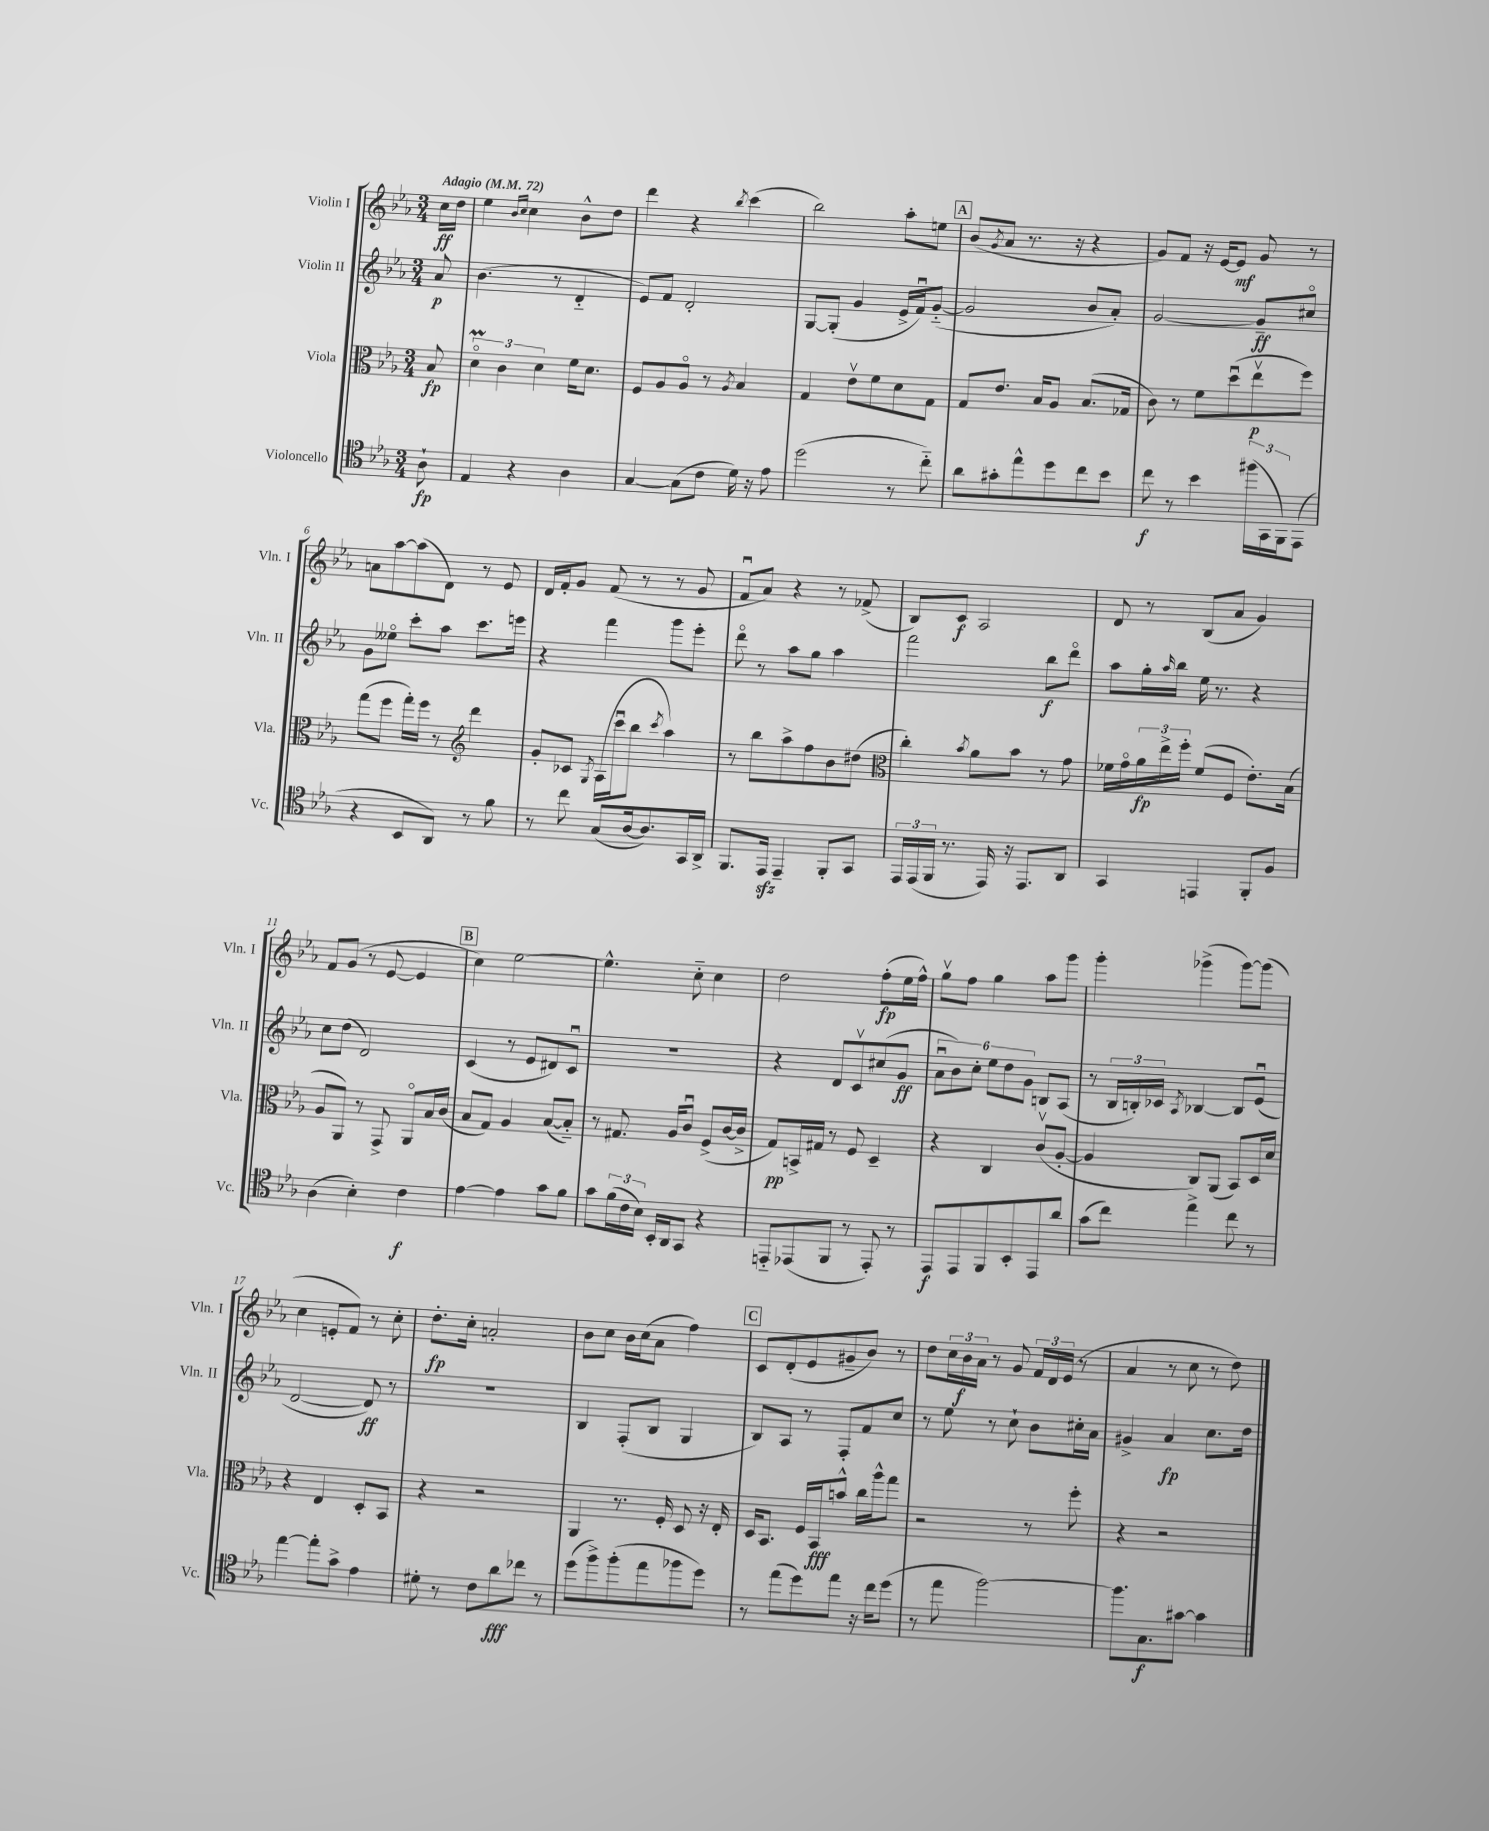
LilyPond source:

<<
\new StaffGroup <<
\new Staff = "s0" \with { instrumentName = "Violin I" shortInstrumentName = "Vln. I" } {
    \clef treble \key ees \major \numericTimeSignature \time 3/4 \partial 8 \tempo "Adagio" 4 = 72
    c''16\ff d''16 |
    ees''4 \grace { bes'16 c''16 } c''4 bes'8-^ d''8 |
    d'''4 r4 \acciaccatura { bes''8 } c'''4( |
    bes''2) aes''8-. e''8 |
    \mark \markup { \box "A" } bes'8( \acciaccatura { g'8 } aes'8 r8. r16 r4 |
    g'8) f'8 r16 ees'16~ ees'8\mf g'8 r8 |
    a'8 aes''8~ aes''8( d'8) r8 ees'8 |
    d'16 f'16-. g'8 f'8( r8 r8 g'8 |
    f'8\downbow aes'8) r4 r8 fes'8->( |
    bes8) c'8\f aes2 |
    d'8 r8 bes8( aes'8 g'4) |
    f'8 g'8( r8 ees'8~ ees'4 |
    \mark \markup { \box "B" } c''4) ees''2~ |
    ees''4.-^ c''8-_ c''4 |
    d''2 f''8-.\fp( ees''16 f''16-^) |
    g''8\upbow f''8 g''4 aes''8 g'''8 |
    g'''4-. ges'''4->( ges'''8~) ges'''8( |
    c''4 e'8-. f'8) r8 c''8-. |
    d''8.-.\fp c''16-. a'2-. |
    bes'8 c''8 bes'16 c''16( aes'8 f''4) |
    \mark \markup { \box "C" } c'8 d'8-.( ees'8 gis'8-- bes'8) r8 |
    d''8 \tuplet 3/2 { c''16 bes'16\f aes'16 } r8 g'8 \tuplet 3/2 { f'16 d'16 ees'16( } r8 |
    aes'4 r8 c''8 r8 d''8) \bar "|." |
}
\new Staff = "s1" \with { instrumentName = "Violin II" shortInstrumentName = "Vln. II" } {
    \clef treble \key ees \major \numericTimeSignature \time 3/4 \partial 8
    aes'8\p |
    bes'4.( r8 d'4-_ |
    ees'8) f'8 d'2-. |
    g8~ g8-.( g'4 ees'16-> f'16\downbow) g'8~-_( |
    \mark \markup { \box "A" } g'2 bes'8 aes'8-.) |
    g'2~ g'8--\ff cis''8\flageolet |
    g'8 eeses''8\flageolet c'''8-. aes''8 c'''8. e'''16 |
    r4 f'''4 g'''8 ees'''8-. |
    d'''8\flageolet r8 aes''8 g''8 aes''4 |
    f'''2 bes''8\f d'''8\flageolet |
    aes''8 g''16-. \grace { aes''16 } bes''16 ees''16 r8. r4 |
    c''8 d''8( d'2) |
    \mark \markup { \box "B" } c'4( r8 ees'8 dis'8) c'8\downbow |
    R2. |
    r4 d'8 c'8\upbow cis''8( g'8\ff |
    \tuplet 6/4 { aes'8\downbow bes'8) c''8-. ees''8 d''8 g'8 } b8 aes8( |
    r8 \tuplet 3/2 { bes16 b16-.) ces'16 } \acciaccatura { aes8 } bes4~ bes8 ees'8\downbow( |
    d'2~ d'8\ff) r8 |
    R2. |
    bes4 f8-.( bes8 g4 |
    \mark \markup { \box "C" } bes8) aes8 r8 f8-. f'8 c''8 |
    r8 ees''8 r8 c''8-! bes'8 cis''16-. aes'16 |
    gis'4-> aes'4\fp c''8. d''16 \bar "|." |
}
\new Staff = "s2" \with { instrumentName = "Viola" shortInstrumentName = "Vla." } {
    \clef alto \key ees \major \numericTimeSignature \time 3/4 \partial 8
    bes8\fp |
    \tuplet 3/2 { d'4\flageolet\prall c'4 d'4 } f'16 d'8. |
    f8 aes8 aes8\flageolet r8 \acciaccatura { aes8 } bes4 |
    g4 ees'8\upbow f'8 d'8 g8 |
    \mark \markup { \box "A" } g8 ees'8. bes16 aes8 bes8.( ges16 |
    c'8) r8 f'8 d''8\downbow( ees''8\upbow\p f''8) |
    g''8( f''8 g''16-.) f''16 r8 \clef treble d'''4 |
    g'8-. ces'8 \acciaccatura { g8 } aes16( c'''16\downbow bes''8 \acciaccatura { c'''8 } aes''4) |
    r8 bes''8 aes''8-> f''8 bes'8 dis''8( |
    \clef alto c''4-.) \acciaccatura { bes'8 } aes'8 bes'8 r8 g'8 |
    fes'16 g'16\flageolet \tuplet 3/2 { aes'16\fp ees''16-> f''16-. } fes'8( f8 ees'8.-.) bes16( |
    aes8 aes,8) r8 g,8-> aes,8\flageolet bes16 c'16( |
    \mark \markup { \box "B" } bes8 g8) aes4 bes8~( bes8-_) |
    r8 gis8. aes16 c'8\downbow f8->( c'16~ c'16-> |
    g8\pp) b,16-> gis16 r8 f8 d4-- |
    r4 c4 c'8\upbow( aes8~-. |
    aes4 c8) aes,8( bes,8) d16 d'16 |
    r4 ees4 d8-. bes,8 |
    r4 r2 |
    aes,4 r8. f16-. d8 r16 ees16-. |
    \mark \markup { \box "C" } d16 bes,8. f16 bes,16\fff b'8-^ c''16 aes''16-^ g''8 |
    r2 r8 f''8-. |
    r4 r2 \bar "|." |
}
\new Staff = "s3" \with { instrumentName = "Violoncello" shortInstrumentName = "Vc." } {
    \clef tenor \key ees \major \numericTimeSignature \time 3/4 \partial 8
    aes8-!\fp |
    ees4 r4 aes4 |
    g4~ g8( c'8 d'16) r16 ees'8 |
    d''2( r8 c''8-_) |
    \mark \markup { \box "A" } aes'8 gis'8-. ees''8-^ d''8 c''8 bes'8 |
    c''8\f r8 bes'4 \tuplet 3/2 { fis''16( g,16 f,16) } ees,8( |
    r4 bes,8 aes,8) r8 f'8 |
    r8 c''8 g8( aes16~ aes8.) g,16 aes,16-> |
    f,8. ees,16\sfz ees,4-- f,8-. g,8 |
    \tuplet 3/2 { ees,16 ees,16( f,16 } r8. ees,16) r16 ees,8. aes,8 |
    g,4 e,4 f,8-. f8 |
    aes4( bes4-.) c'4\f |
    \mark \markup { \box "B" } ees'4~ ees'4 g'8 f'8 |
    g'8 \tuplet 3/2 { f'16( c'16 bes16) } bes,16-. aes,16 g,8 r4 |
    e,8-_ ees,8( f,8 r8 ees,8-.) r8 |
    ees,8\f ees,8 f,8 bes,8-. ees,8 aes'8 |
    g'8( c''8) ees''4-> c''8 r8 |
    ees''4~ ees''8-. g'8-> ees'4 |
    dis'8-. r8 c'8 aes'8\fff ces''8 r8 |
    d''8( f''8->) f''8-.( ees''8 fes''8 d''8) |
    \mark \markup { \box "C" } r8 ees''8( d''8) ees''8 r16 c''16 d''8( |
    r8 ees''8 f''2~) |
    f''8. g8.\f gis'8~ gis'4 \bar "|." |
}
>>
>>
